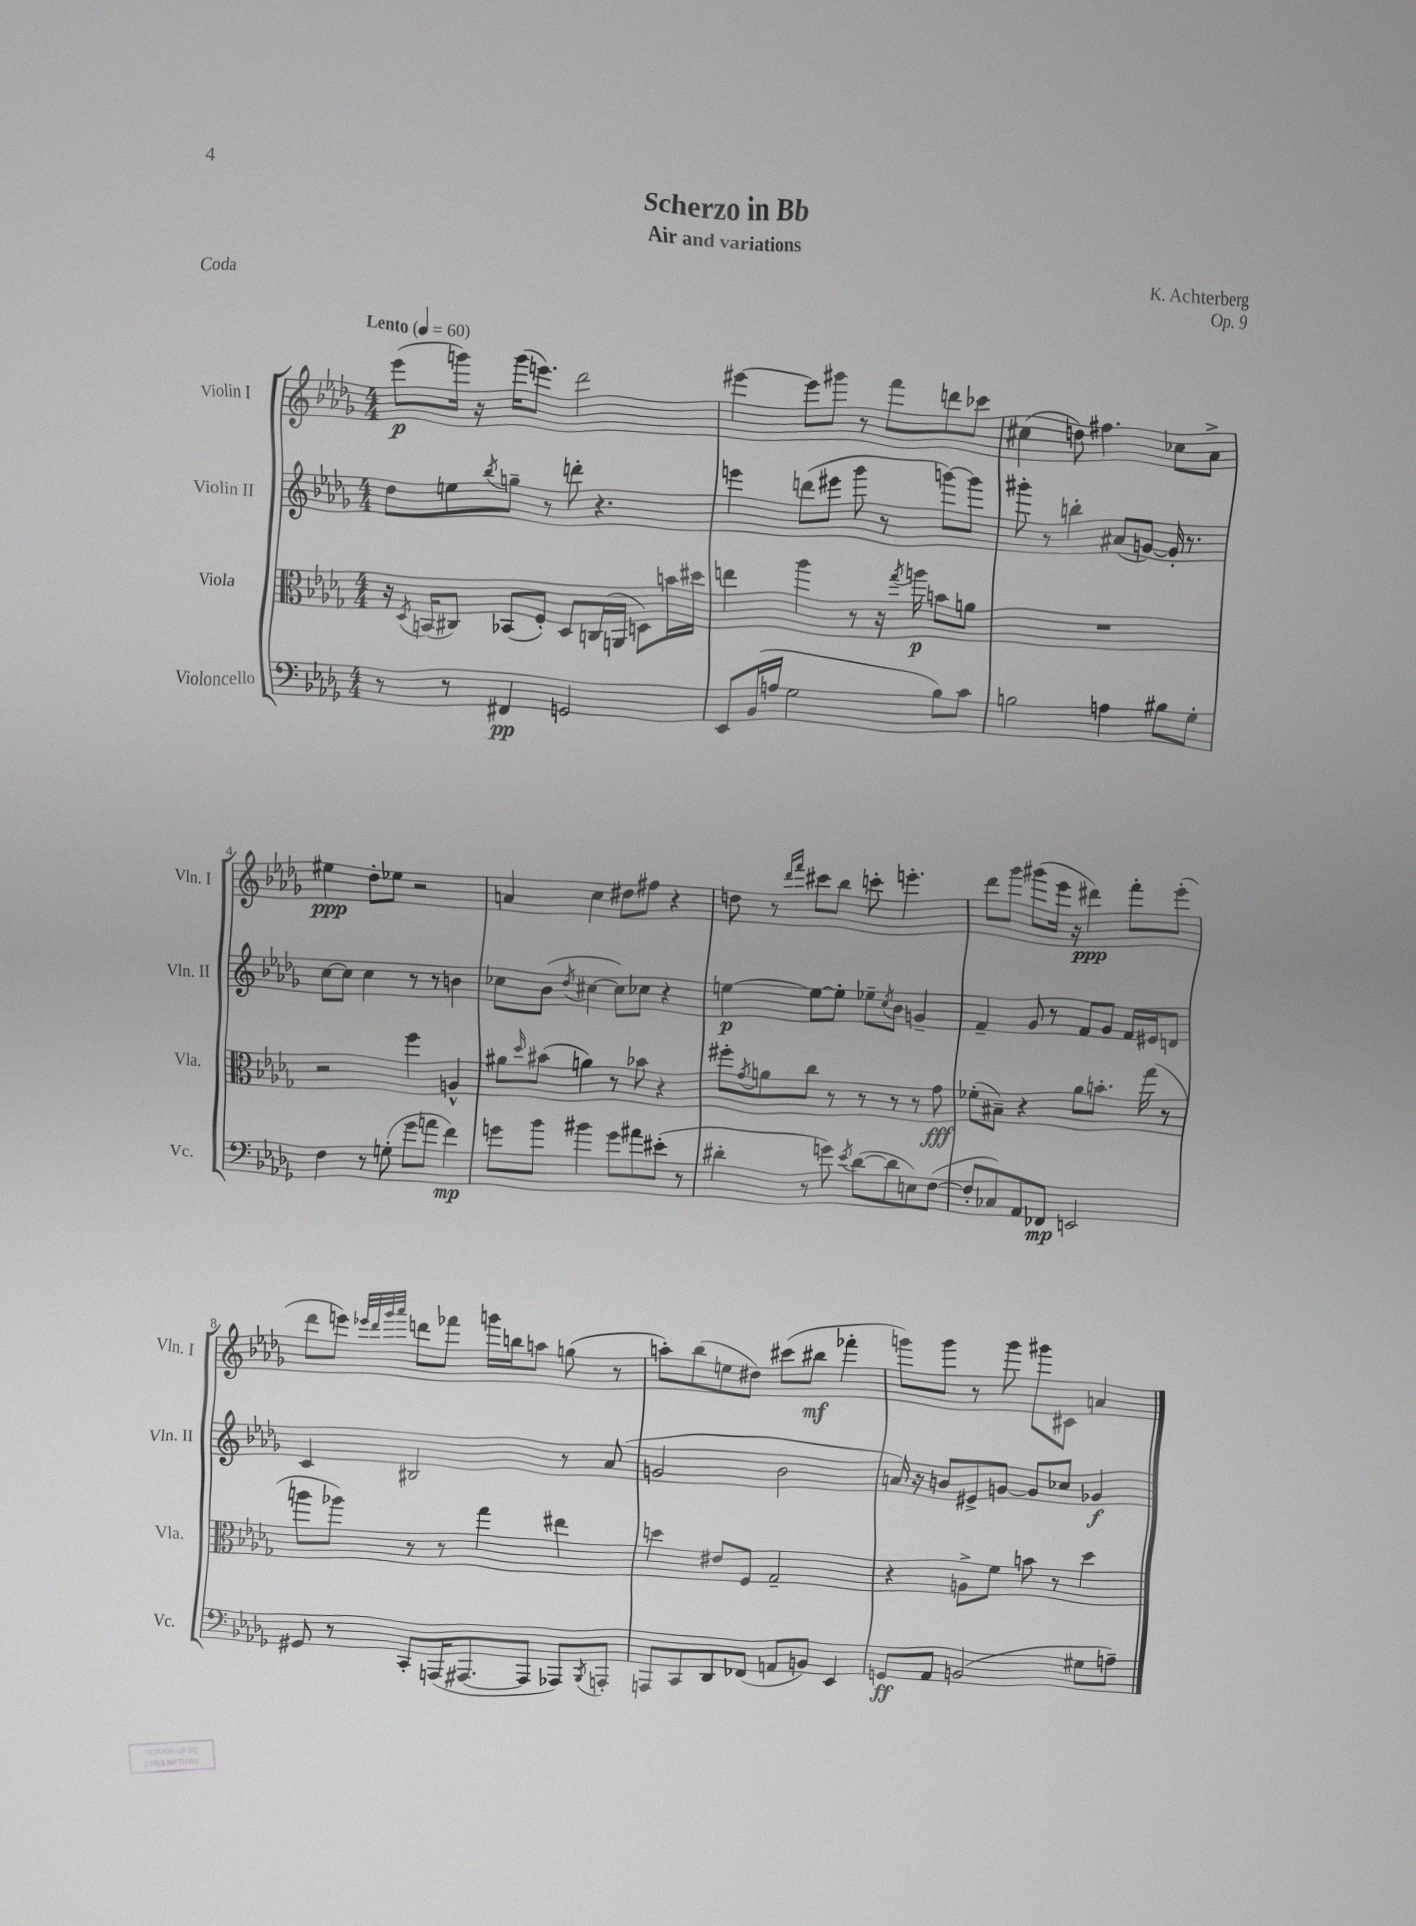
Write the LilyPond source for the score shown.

\header { title = "Scherzo in Bb" composer = "K. Achterberg" subtitle = "Air and variations" opus = "Op. 9" piece = "Coda" }
<<
\new StaffGroup <<
\new Staff = "s0" \with { instrumentName = "Violin I" shortInstrumentName = "Vln. I" } {
    \clef treble \key des \major \numericTimeSignature \time 4/4 \tempo "Lento" 4 = 60
    ees'''8\p( g'''16) r16 g'''16( e'''8.) des'''2 |
    eis'''4~ eis'''8 gis'''8 r8 f'''8 d'''8 ces'''8 |
    cis''4( d''8) fis''4. ces''8 aes'8-> |
    eis''4\ppp des''8-. ees''8 r2 |
    a'4 c''4 dis''8 fis''8 r4 |
    d''8 r8 \grace { des'''16 f'''16 } cis'''8 bes''8 c'''8-. e'''4.-. |
    des'''8 ges'''8 gis'''8( ees'''16 r16 dis'''4\ppp) f'''8-. ees'''8-.( |
    des'''8 e'''8) \grace { ees'''32 des'''32 ges'''32 aes'''32 } d'''8 fes'''8 g'''16 b''16 a''8 g''8( r8 |
    a''8-.) bes''8( e''8 dis''8) cis'''8( bis''8\mf fes'''4-. |
    g'''8) g'''8 r8 g'''8 gis'''8 cis'8 a'4 \bar "|." |
}
\new Staff = "s1" \with { instrumentName = "Violin II" shortInstrumentName = "Vln. II" } {
    \clef treble \key des \major \numericTimeSignature \time 4/4
    des''8 e''8 \acciaccatura { bes''8 } g''8-- r8 d'''8-. r4. |
    e'''4 d'''8( eis'''8 ges'''8 r8 g'''8~) g'''8 |
    gis'''8-. r8 b''4-. ais'8( g'8~) g'16-. r8. |
    c''8~ c''8 c''4 r8 r8 b'4 |
    ces''8 bes'8( \acciaccatura { des''8 } cis''4~ cis''8) ces''8 r4 |
    e''4~\p e''8~ e''8-. ees''8-- \acciaccatura { c''8 } bes'8 g'4-- |
    f'4-- ges'8 r8 f'8 ges'8 f'16 eis'16 d'8 |
    c'4 bis2 r8 aes'8( |
    g'2 bes'2 |
    a'16) r16 b'8 eis'8-> g'8~ g'8 ces''8 ges'4\f \bar "|." |
}
\new Staff = "s2" \with { instrumentName = "Viola" shortInstrumentName = "Vla." } {
    \clef alto \key des \major \numericTimeSignature \time 4/4
    r16 \acciaccatura { des8 } b,16( cis8) bes,8( f8-.) des8 c16( a,16 d8) b'16 dis''16 |
    e''4 aes''4 r8 r16 \acciaccatura { ges''8 } a''16\p b'8 a'8 |
    R1 |
    r2 f''4 a4-^ |
    ais'8 \grace { des''16 } bis'8( a'4) r8 bes'8 r4 |
    fis''8-. \acciaccatura { ges'8 } a'8 c''8 r8 r8 r8 r8 ges'8\fff |
    fes'8-.( bis8--) r4 aes'8 b'8.-. ges''16( r8 |
    a''8 aes''8) r8 r8 ges''4 eis''4 |
    d''4 eis'8 f8 ges2-- |
    r4 a8-> f'8 b'8 r8 des''4 \bar "|." |
}
\new Staff = "s3" \with { instrumentName = "Violoncello" shortInstrumentName = "Vc." } {
    \clef bass \key des \major \numericTimeSignature \time 4/4
    r8 r8 fis,4\pp g,2 |
    ees,8 bes,16( a16 ges2 bes8) c'8 |
    b2 a4 bis8 ges8-. |
    f4 r8 g8-.( ges'8 a'8 f'4\mp) |
    g'8 bes'8 bis'4 g'8 ais'8 eis'8-.( r8 |
    dis'4-. r8 g'8) \acciaccatura { ees'8 } dis'8~( dis'8 e8) f8~( |
    f8-. ces8) aes,8 fes,8\mp e,2 |
    gis,8 r8 c,8-. a,,16( ais,,8.~ ais,,8 aes,,8) \acciaccatura { bes,,8 } a,,8-. |
    a,,8 c,8 des,8 fes,8( a,8 b,8) ees,4 |
    g,8\ff aes,8 b,2( gis8 a8--) \bar "|." |
}
>>
>>
